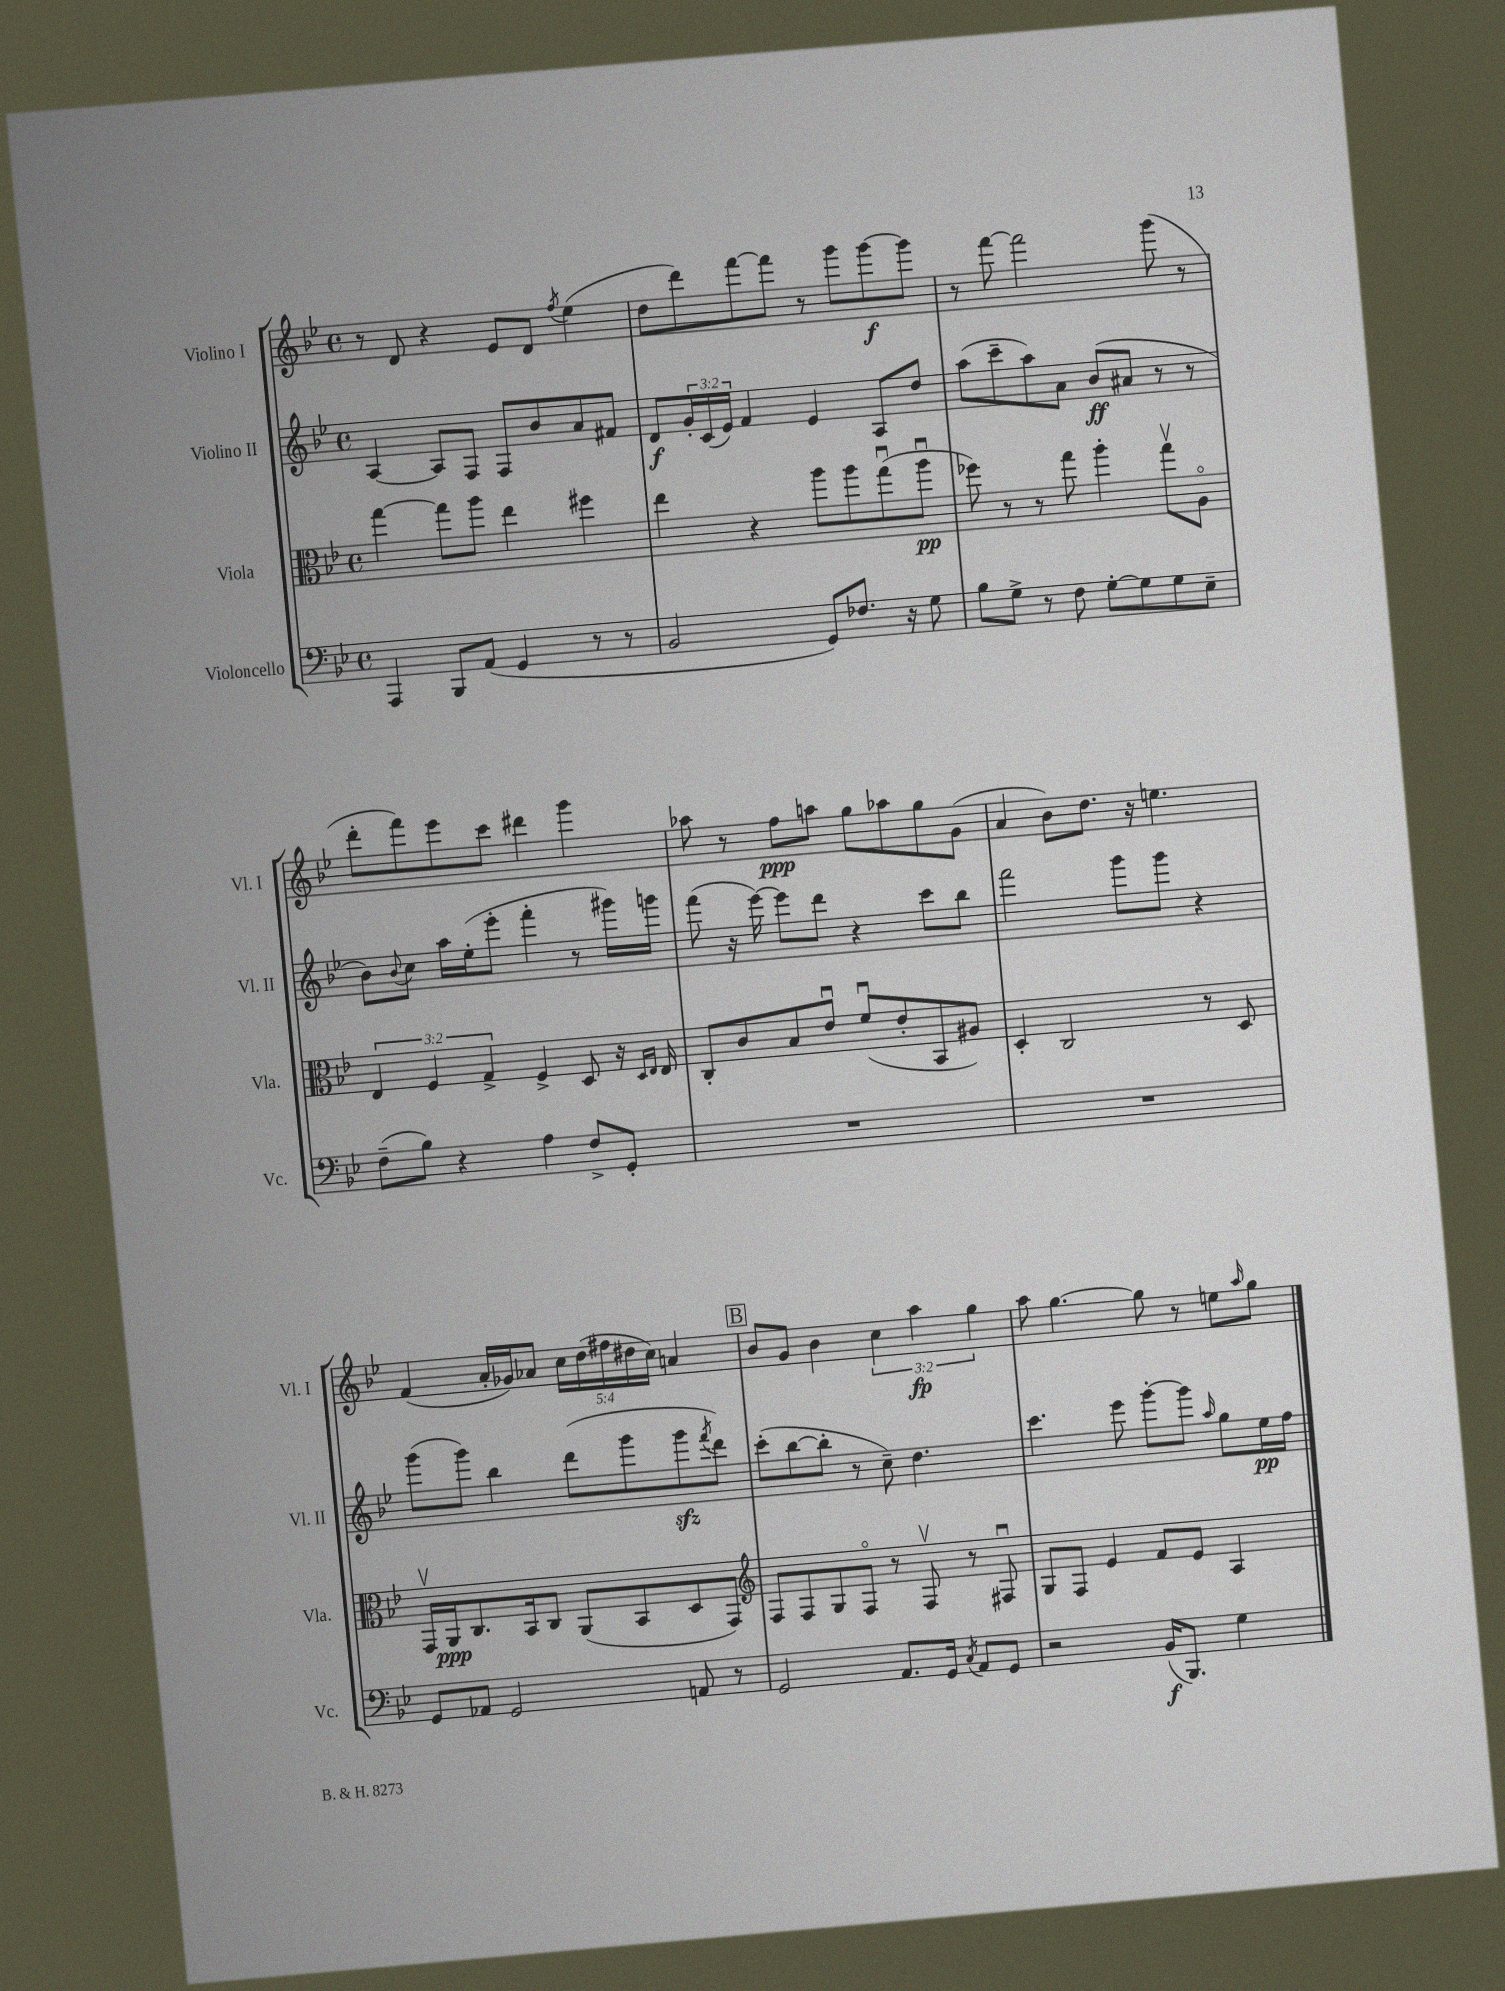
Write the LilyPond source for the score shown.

<<
\new StaffGroup <<
\new Staff = "s0" \with { instrumentName = "Violino I" shortInstrumentName = "Vl. I" } {
    \clef treble \key bes \major \defaultTimeSignature \time 4/4 \override Staff.TupletNumber.text = #tuplet-number::calc-fraction-text
    r8 d'8 r4 ees'8 d'8 \acciaccatura { f''8 } ees''4( |
    d''8 d'''8) f'''8~ f'''8 r8 g'''8 g'''8~\f g'''8 |
    r8 f'''8~ f'''2 g'''8( r8 |
    d'''8-. f'''8) ees'''8 c'''8 dis'''4 g'''4 |
    aes''8 r8 f''8\ppp a''8 g''8 aes''8 g''8 g'8( |
    a'4 bes'8) d''8. r16 e''4. |
    f'4( a'16-. ges'16) aes'8 \tuplet 5/4 { c''16 d''16( fis''16 dis''16 c''16) } a'4 |
    \mark \markup { \box "B" } bes'8 g'8 bes'4 \tuplet 3/2 { c''4 a''4\fp g''4 } |
    a''8 g''4.~ g''8 r8 e''8 \grace { a''16 } g''8 \bar "|." |
}
\new Staff = "s1" \with { instrumentName = "Violino II" shortInstrumentName = "Vl. II" } {
    \clef treble \key bes \major \defaultTimeSignature \time 4/4 \override Staff.TupletNumber.text = #tuplet-number::calc-fraction-text
    a4~ a8 f8 f8 bes'8 a'8 fis'8 |
    d'8\f \tuplet 3/2 { g'16-. c'16( ees'16) } f'4 ees'4 a8 d''8 |
    a''8( c'''8-- a''8) a'8 bes'8\ff( ais'8 r8 r8 |
    bes'8) \appoggiatura { bes'8 } c''8 a''16 ees''16-.( ees'''8-. f'''4-. r8 gis'''16) g'''16 |
    f'''8( r16 ees'''16~) ees'''8 d'''8 r4 c'''8 bes''8 |
    f'''2 g'''8 g'''8 r4 |
    g'''8( g'''8) bes''4 d'''8( g'''8 g'''8\sfz \acciaccatura { f'''8 } d'''8) |
    \mark \markup { \box "B" } c'''8-.( bes''8~ bes''8-. r8 c''8--) d''4. |
    c'''4. ees'''8 g'''8~-. g'''8 \grace { a''16 } g''8 ees''16\pp f''16 \bar "|." |
}
\new Staff = "s2" \with { instrumentName = "Viola" shortInstrumentName = "Vla." } {
    \clef alto \key bes \major \defaultTimeSignature \time 4/4 \override Staff.TupletNumber.text = #tuplet-number::calc-fraction-text
    g''4~ g''8 a''8 ees''4 fis''4 |
    ees''4 r4 a''8 a''8 g''8\downbow( a''8\downbow\pp |
    fes''8) r8 r8 g''8 a''4-. g''8\upbow a8\flageolet |
    \tuplet 3/2 { ees4 f4 g4-> } f4-> d8 r16 \grace { d16 ees16 } ees16 |
    c8-. c'8 bes8 ees'8\downbow f'8\downbow( ees'8-. bes,8 ais8) |
    d4-. c2 r8 d8 |
    g,16\upbow a,16\ppp c8. bes,16 c8 a,8( bes,8 d8 g,8) |
    \mark \markup { \box "B" } \clef treble f8 f8 g8 f8\flageolet r8 f8\upbow r8 fis8\downbow |
    g8 f8 ees'4 f'8 ees'8 a4 \bar "|." |
}
\new Staff = "s3" \with { instrumentName = "Violoncello" shortInstrumentName = "Vc." } {
    \clef bass \key bes \major \defaultTimeSignature \time 4/4
    a,,4 bes,,8 a,8( g,4 r8 r8 |
    bes,2 g,8) fes8. r16 g8 |
    bes8 g8-> r8 f8 g8~-. g8 g8 ees8-- |
    f8--( bes8) r4 a4 f8-> g,8-. |
    R1 |
    R1 |
    g,8 aes,8 g,2 a,8 r8 |
    \mark \markup { \box "B" } g,2 a,8. g,16 \acciaccatura { c8 } a,8 g,8 |
    r2 bes,16\f( bes,,8.) g4 \bar "|." |
}
>>
>>
\layout { \context { \Score \remove "Bar_number_engraver" } }
